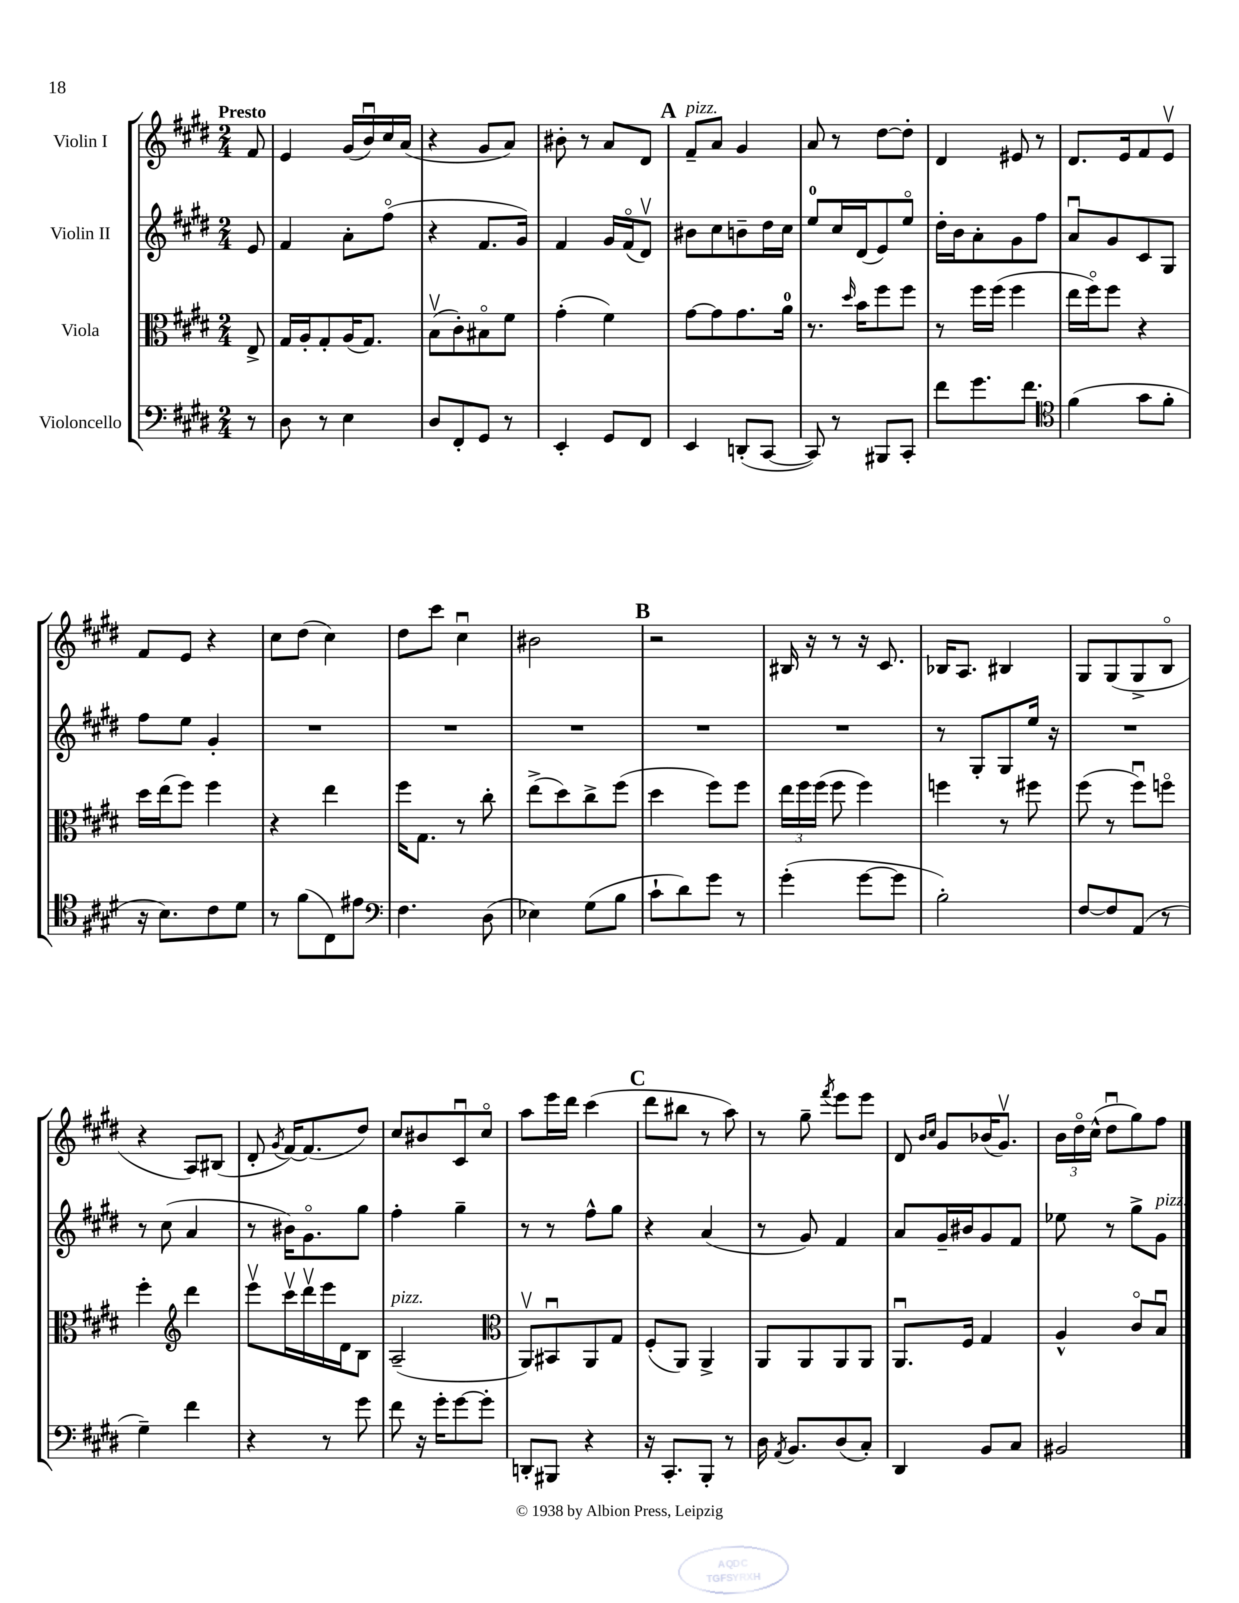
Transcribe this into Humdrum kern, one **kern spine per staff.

**kern	**kern	**kern	**kern
*staff4	*staff3	*staff2	*staff1
*clefF4	*clefC3	*clefG2	*clefG2
*k[f#c#g#d#]	*k[f#c#g#d#]	*k[f#c#g#d#]	*k[f#c#g#d#]
*M2/4	*M2/4	*M2/4	*M2/4
8r	8E^	8e	8f#
=	=	=	=
8D#	16G#	4f#	4e
.	16A'	.	.
8r	8G#'	.	.
4E	(16A	8a'	(16g#
.	8.G#)	.	16bu)
.	.	(8ff#o	16cc#
.	.	.	(16a
=	=	=	=
8D#	(8Bv	4r	4r
8FF#'	8c#')	.	.
8GG#	8B#o	8.f#	8g#
8r	8f#	.	8a)
.	.	16g#)	.
=	=	=	=
4EE'	(4g#'	4f#	8b#'
.	.	.	8r
8GG#	4f#)	16g#	8a
.	.	(16f#o	.
8FF#	.	8d#v)	8d#
=	=	=	=
4EE	[8g#	8b#	8f#~
.	8g#]	8cc#	8a
(8DD'	8.g#	8b~	4g#
[8CC#	.	16dd#	.
.	16a	16cc#	.
=	=	=	=
8CC#])	8.r	8ee	8a
8r	.	16cc#	8r
.	16qqdd#	.	.
.	16b	(16d#	.
8BBB#	8ff#	8e)	[8dd#
8CC#'	8ff#	8eeo	8dd#']
=	=	=	=
8f#	8r	16dd#'	4d#
.	.	16b	.
8.g#	16ff#	8a'	.
.	(16ff#	.	.
.	4ff#	8g#	8e#
8.f#	.	.	.
.	.	8ff#	8r
=	=	=	=
*clefC4	*	*	*
(4f#	16ee	8au	8.d#
.	16ff#o)	.	.
.	8ff#	8g#	.
.	.	.	16e
8g#	4r	8c#	8f#
8f#'	.	8G#	8ev
=	=	=	=
16r	16dd#	8ff#	8f#
8.B)	(16ee	.	.
.	8ff#)	8ee	8e
8c#	4ff#	4g#'	4r
8d#	.	.	.
=	=	=	=
8r	4r	2r	8cc#
(8f#	.	.	(8dd#
8C#)	4ee	.	4cc#)
8e#	.	.	.
=	=	=	=
*clefF4	*	*	*
4.F#	16ff#	2r	8dd#
.	8.G#	.	.
.	.	.	8ccc#
.	8r	.	4cc#u
(8D#	8cc#'	.	.
=	=	=	=
4E-)	(8ee^	2r	2b#
.	8dd#)	.	.
(8G#	8cc#^	.	.
8B	(8ff#	.	.
=	=	=	=
8c#`	4dd#	2r	2r
8d#)	.	.	.
8g#	8ff#)	.	.
8r	8ff#	.	.
=	=	=	=
(4g#'	24ee	2r	16B#
.	24ff#	.	.
.	.	.	16r
.	(24ff#	.	.
.	8ff#	.	8r
[8g#	4ff#)	.	16r
.	.	.	8.c#
8g#]	.	.	.
=	=	=	=
2B')	4ff	8r	16B-
.	.	.	8.A
.	.	8G#'	.
.	8r	8G#	4B#
.	8ff#	16ee	.
.	.	16r	.
=	=	=	=
[8F#	(8ff#	2r	8G#
8F#]	8r	.	(8G#
(8AA	8ff#u)	.	8G#^
8r	8ffo	.	8Bo
=	=	=	=
4G#~)	4ff#'	8r	4r
.	.	(8cc#	.
*	*clefG2	*	*
4f#	4ddd#	4a	8A)
.	.	.	(8B#
=	=	=	=
4r	8eeev	8r	8d#'
.	.	.	8qg#
.	16ccc#v	16b#)	[16f#)
.	16ddd#v	8.g#o	(8.f#]
8r	16eee	.	.
.	16d#	.	.
8g#	8B	8gg#	8dd#)
=	=	=	=
8f#	(2A~	4ff#'	8cc#
16r	.	.	8b#
16g#'	.	.	.
[8g#	.	4gg#~	8c#u
8g#']	.	.	8cc#o
=	=	=	=
*	*clefC3	*	*
8DD'	8AAv)	8r	8aa
8BBB#	8BB#u	8r	16eee
.	.	.	16ddd#
4r	8AA	8ff#^^	(4ccc#
.	8G#	8gg#	.
=	=	=	=
16r	(8F#'	4r	8ddd#
8.CC#'	.	.	.
.	8AA)	.	8bb#
8BBB'	4AA^	(4a	8r
8r	.	.	8aa)
=	=	=	=
16D#	8AA	8r	8r
8qAA	.	.	.
8.BB	.	.	.
.	8AA	8g#)	8gg#~
.	.	.	8qfff#
(8D#	8AA	4f#	8eee
8C#')	8AA	.	8eee
=	=	=	=
4DD#	8.AAu	8a	8d#
.	.	.	16qqb
.	.	.	16qqcc#
.	.	16g#~	8g#
.	16F#	16b#	.
8BB	4G#	8g#	(16b-
.	.	.	8.g#v)
8C#	.	8f#	.
=	=	=	=
2BB#	4A^^	8ee-	24b
.	.	.	24dd#o
.	.	.	(24cc#^^
.	.	8r	8dd#u
.	8c#o	8gg#^	8gg#)
.	8Bu	8g#	8ff#
==	==	==	==
*-	*-	*-	*-
